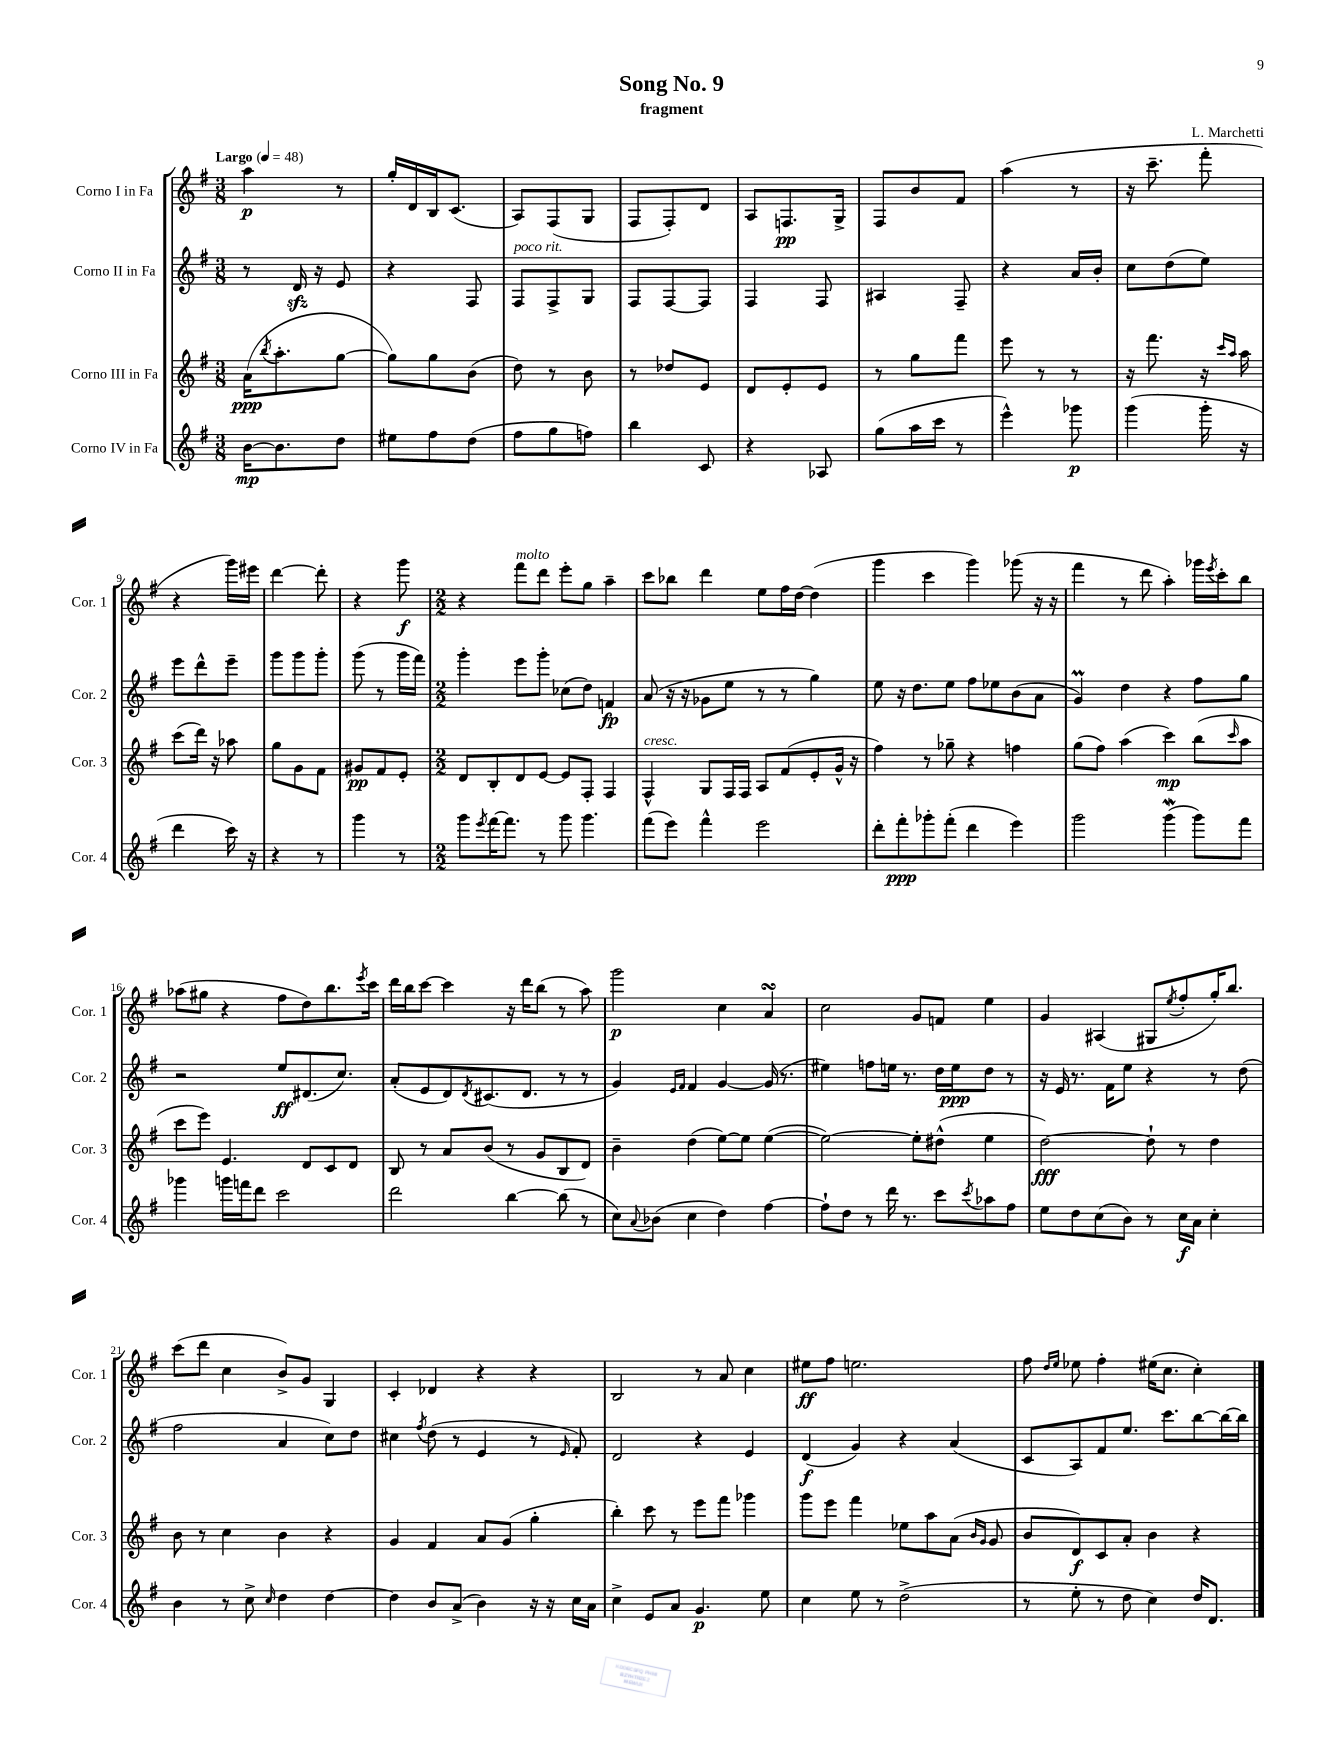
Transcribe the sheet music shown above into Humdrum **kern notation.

**kern	**dynam	**kern	**dynam	**kern	**dynam	**kern	**dynam
*part4	*part4	*part3	*part3	*part2	*part2	*part1	*part1
*staff4	*staff4	*staff3	*staff3	*staff2	*staff2	*staff1	*staff1
*I"Corno IV in Fa	*	*I"Corno III in Fa	*	*I"Corno II in Fa	*	*I"Corno I in Fa	*
*I'Cor. 4	*	*I'Cor. 3	*	*I'Cor. 2	*	*I'Cor. 1	*
*clefG2	*	*clefG2	*	*clefG2	*	*clefG2	*
*k[f#]	*	*k[f#]	*	*k[f#]	*	*k[f#]	*
*M3/8	*	*M3/8	*	*M3/8	*	*M3/8	*
*MM48	*	*MM48	*	*MM48	*	*MM48	*
=1	=1	=1	=1	=1	=1	=1	=1
!	!	!	!	!	!	!LO:TX:a:B:t=Largo	!
[16b\KL	mp	(16a\KL	ppp	8r	.	4aa\	p
.	.	8qbb/	.	.	.	.	.
8.b\]	.	8.aa'\	.	.	.	.	.
.	.	.	.	16dzz/	.	.	.
.	.	.	.	16r	.	.	.
8dd\J	.	[8gg\J	.	8e/	.	8r	.
=2	=2	=2	=2	=2	=2	=2	=2
8ee#X\L	.	8gg\L])	.	4r	.	16gg'/LL	.
.	.	.	.	.	.	16d/	.
8ff#\	.	8gg\	.	.	.	16B/J	.
.	.	.	.	.	.	(8.c/J	.
(8dd\J	.	(8b\J	.	8F#/	.	.	.
=3	=3	=3	=3	=3	=3	=3	=3
!	!	!	!	!LO:TX:a:i:t=poco rit.	!	!	!
8ff#\L	.	8dd\)	.	8F#/L	.	8A/L)	.
8gg\	.	8r	.	8F#^/	.	(8F#/	.
8ffn\J)	.	8b\	.	8G/J	.	8G/J	.
=4	=4	=4	=4	=4	=4	=4	=4
4bb\	.	8r	.	8F#/L	.	8F#/L	.
.	.	8dd-X/L	.	[8F#/	.	8F#'/)	.
8c/	.	8e/J	.	8F#/J]	.	8d/J	.
=5	=5	=5	=5	=5	=5	=5	=5
4r	.	8d/L	.	4F#/	.	8A/L	.
.	.	8e'/	.	.	.	8.Fn/	pp
8A-X/	.	8e/J	.	8F#/	.	.	.
.	.	.	.	.	.	16G^/Jk	.
=6	=6	=6	=6	=6	=6	=6	=6
(8gg\L	.	8r	.	4A#X/	.	8F#/L	.
16aa\L	.	8gg\L	.	.	.	8b/	.
16ccc\JJ	.	.	.	.	.	.	.
8r	.	8fff#\J	.	8F#~/	.	8f#/J	.
=7	=7	=7	=7	=7	=7	=7	=7
4eee^^\)	.	8eee\	.	4r	.	(4aa\	.
.	.	8r	.	.	.	.	.
8ggg-X\	p	8r	.	16a/LL	.	8r	.
.	.	.	.	16b'/JJ	.	.	.
=8	=8	=8	=8	=8	=8	=8	=8
(4ggg\	.	16r	.	8cc\L	.	16r	.
.	.	8.fff#\	.	.	.	8.ccc~\	.
.	.	.	.	(8dd\	.	.	.
16ggg'\	.	16r	.	8ee\J)	.	8fff#'\	.
.	.	16qqccc/LL	.	.	.	.	.
.	.	16qqaa/JJ	.	.	.	.	.
16r	.	16aa\	.	.	.	.	.
!!LO:LB:g=z
=9	=9	=9	=9	=9	=9	=9	=9
4ddd\	.	(8ccc\L	.	8eee\L	.	4r	.
.	.	16ddd\Jk)	.	8ddd^^\	.	.	.
.	.	16r	.	.	.	.	.
16ccc\)	.	8aa-X\	.	8eee~\J	.	16ggg\LL)	.
16r	.	.	.	.	.	16eee#X\JJ	.
=10	=10	=10	=10	=10	=10	=10	=10
4r	.	8gg\L	.	8ggg\L	.	[4ddd\	.
.	.	8g\	.	8ggg\	.	.	.
8r	.	8f#\J	.	8ggg'\J	.	8ddd'\]	.
=11	=11	=11	=11	=11	=11	=11	=11
4ggg\	.	8g#X/L	pp	(8ggg\	.	4r	.
.	.	8f#/	.	8r	.	.	.
8r	.	8e'/J	.	16ggg\LL	.	8ggg\	f
.	.	.	.	16fff#\JJ)	.	.	.
=12	=12	=12	=12	=12	=12	=12	=12
*M2/2	*	*M2/2	*	*M2/2	*	*M2/2	*
8ggg\L	.	8d/L	.	4ggg'\	.	4r	.
8qeee/	.	.	.	.	.	.	.
[16fff#\K	.	8B'/	.	.	.	.	.
8.fff#\J]	.	.	.	.	.	.	.
!	!	!	!	!	!	!LO:TX:a:i:t=molto	!
.	.	8d/	.	8eee\L	.	8fff#\L	.
8r	.	[8e/J	.	8ggg'\J	.	8ddd\J	.
8ggg\	.	8e/L]	.	(8cc-X\L	.	8eee'\L	.
4.ggg\	.	8F#'/J	.	8dd\J)	.	8gg\J	.
.	.	4F#/	.	4fn/	fp	4aa~\	.
=13	=13	=13	=13	=13	=13	=13	=13
!	!	!LO:TX:a:i:t=cresc.	!	!	!	!	!
(8fff#\L	.	4F#^^/	.	(8a/	.	8ccc\L	.
8eee\J)	.	.	.	16r	.	8bb-X\J	.
.	.	.	.	16r	.	.	.
4fff#^^\	.	8G/L	.	8g-X\L	.	4ddd\	.
.	.	16F#/L	.	8ee\J	.	.	.
.	.	16F#/JJ	.	.	.	.	.
2eee\	.	8A/L	.	8r	.	8ee\L	.
.	.	(8f#/	.	8r	.	16ff#\L	.
.	.	.	.	.	.	[16dd\JJ	.
.	.	8e'/	.	4gg\)	.	(4dd\]	.
.	.	16g^^/Jk	.	.	.	.	.
.	.	16r	.	.	.	.	.
=14	=14	=14	=14	=14	=14	=14	=14
8ddd'\L	.	4ff#\)	.	8ee\	.	4ggg\	.
8fff#'\	ppp	.	.	16r	.	.	.
.	.	.	.	8.dd\L	.	.	.
8ggg-X'\	.	8r	.	.	.	4ccc\	.
(8fff#'\J	.	8gg-X~\	.	8ee\J	.	.	.
4ddd\	.	4r	.	8ff#\L	.	4ggg\)	.
.	.	.	.	8ee-X\	.	.	.
4eee\)	.	4ffn\	.	(8b\	.	(8ggg-X\	.
.	.	.	.	8a\J	.	16r	.
.	.	.	.	.	.	16r	.
=15	=15	=15	=15	=15	=15	=15	=15
2ggg\	.	(8gg\L	.	4gM/)	.	4fff#\	.
.	.	8ff#\J)	.	.	.	.	.
.	.	(4aa\	.	4dd\	.	8r	.
.	.	.	.	.	.	8ddd\	.
(4gggw\	.	4ccc\)	mp	4r	.	4aa'\)	.
8ggg\L)	.	(8bb\L	.	8ff#\L	.	16ggg-X\LL	.
.	.	.	.	.	.	8qeee/	.
.	.	.	.	.	.	16ccc'\J	.
.	.	16qqccc/	.	.	.	.	.
8fff#\J	.	8aa\J	.	8gg\J	.	8bb\J	.
!!LO:LB:g=z
=16	=16	=16	=16	=16	=16	=16	=16
4ggg-X\	.	8ccc\L	.	2r	.	(8aa-X\L	.
.	.	8eee\J)	.	.	.	8gg#X\J	.
16gggn\LL	.	4.e/	.	.	.	4r	.
16fffn\J	.	.	.	.	.	.	.
8ddd\J	.	.	.	.	.	.	.
2ccc\	.	.	.	8ee/L	ff	8ff#\L	.
.	.	8d/L	.	(8.d#X/	.	8dd\)	.
.	.	8c/	.	.	.	8.bb\	.
.	.	.	.	8.cc/J)	.	.	.
.	.	8d/J	.	.	.	.	.
.	.	.	.	.	.	8qeee/	.
.	.	.	.	.	.	16ccc\Jk	.
=17	=17	=17	=17	=17	=17	=17	=17
2ddd\	.	8B/	.	(8a'/L	.	16ddd\LL	.
.	.	.	.	.	.	16bb\J	.
.	.	8r	.	8e/	.	[8ccc\J	.
.	.	8a/L	.	8d/)	.	4ccc\]	.
.	.	.	.	8qd/	.	.	.
.	.	(8b/J	.	(8.c#X/	.	.	.
[4bb\	.	8r	.	.	.	16r	.
.	.	.	.	8.d/J	.	16ddd\KL	.
.	.	8g/L	.	.	.	(8bb\J	.
(8bb\]	.	8B/	.	8r	.	8r	.
8r	.	8d/J)	.	8r	.	8aa\)	.
=18	=18	=18	=18	=18	=18	=18	=18
8cc\L)	.	4b~\	.	4g/)	.	2ggg\	p
8qqa/	.	.	.	.	.	.	.
(8b-X\J	.	.	.	.	.	.	.
.	.	.	.	16qqe/LL	.	.	.
.	.	.	.	16qqf#/JJ	.	.	.
4cc\	.	(4dd\	.	4f#/	.	.	.
4dd\)	.	[8ee\L)	.	[4g/	.	4cc\	.
.	.	8ee\J]	.	.	.	.	.
[4ff#\	.	([4ee\	.	(16g/]	.	4asSSS/	.
.	.	.	.	8.r	.	.	.
=19	=19	=19	=19	=19	=19	=19	=19
8ff#`\L]	.	2ee\_)	.	4ee#X\)	.	2cc\	.
8dd\J	.	.	.	.	.	.	.
8r	.	.	.	8ffn\L	.	.	.
16ddd\	.	.	.	16een\Jk	.	.	.
8.r	.	.	.	8.r	.	.	.
.	.	8ee'\L]	.	.	.	8g/L	.
8ccc\L	.	(8dd#X^^\J	.	16dd\LL	.	8fn/J	.
.	.	.	.	16ee\J	ppp	.	.
8qccc/	.	.	.	.	.	.	.
8aa-X\	.	4ee\	.	8dd\J	.	4ee\	.
8ff#\J	.	.	.	8r	.	.	.
=20	=20	=20	=20	=20	=20	=20	=20
8ee\L	.	[2dd\)	fff	16r	.	4g/	.
.	.	.	.	16e/	.	.	.
8dd\	.	.	.	8.r	.	.	.
(8cc\	.	.	.	.	.	(4A#X/	.
.	.	.	.	16f#\KL	.	.	.
8b\J)	.	.	.	8ee\J	.	.	.
8r	.	8dd`\]	.	4r	.	8G#X/L	.
.	.	.	.	.	.	8qee/	.
16cc\LL	f	8r	.	.	.	8ff#'/	.
16a\JJ	.	.	.	.	.	.	.
4cc'\	.	4dd\	.	8r	.	16gg'/K)	.
.	.	.	.	.	.	8.bb/J	.
.	.	.	.	(8dd\	.	.	.
!!LO:LB:g=z
=21	=21	=21	=21	=21	=21	=21	=21
4b\	.	8b\	.	2ff#\	.	(8ccc\L	.
.	.	8r	.	.	.	8ddd\J	.
8r	.	4cc\	.	.	.	4cc\	.
8cc^\	.	.	.	.	.	.	.
16qqcc/	.	.	.	.	.	.	.
4dd\	.	4b\	.	4a/	.	8b^/L)	.
.	.	.	.	.	.	8g/J	.
[4dd\	.	4r	.	8cc\L)	.	4G/	.
.	.	.	.	8dd\J	.	.	.
=22	=22	=22	=22	=22	=22	=22	=22
4dd\]	.	4g/	.	4cc#X\	.	4c'/	.
.	.	.	.	8qff#/	.	.	.
8b/L	.	4f#/	.	(8dd\	.	4d-X/	.
(8a^/J	.	.	.	8r	.	.	.
4b\)	.	8a/L	.	4e/	.	4r	.
.	.	(8g/J	.	.	.	.	.
16r	.	4gg'\	.	8r	.	4r	.
16r	.	.	.	.	.	.	.
.	.	.	.	16qqe/	.	.	.
16cc\LL	.	.	.	8f#'/)	.	.	.
16a\JJ	.	.	.	.	.	.	.
=23	=23	=23	=23	=23	=23	=23	=23
4cc^\	.	4bb'\)	.	2d/	.	2B/	.
8e/L	.	8ccc\	.	.	.	.	.
8a/J	.	8r	.	.	.	.	.
4.g/	p	8eee\L	.	4r	.	8r	.
.	.	8fff#\J	.	.	.	8a/	.
.	.	4ggg-X\	.	4e/	.	4cc\	.
8ee\	.	.	.	.	.	.	.
=24	=24	=24	=24	=24	=24	=24	=24
4cc\	.	8ggg\L	.	(4d/	f	8ee#X\L	ff
.	.	8eee\J	.	.	.	8ff#\J	.
8ee\	.	4fff#\	.	4g/)	.	2.een\	.
8r	.	.	.	.	.	.	.
(2dd^\	.	8ee-X\L	.	4r	.	.	.
.	.	8aa\	.	.	.	.	.
.	.	(8a\J	.	(4a/	.	.	.
.	.	16qqb/LL	.	.	.	.	.
.	.	16qqg/JJ	.	.	.	.	.
.	.	8g/	.	.	.	.	.
=25	=25	=25	=25	=25	=25	=25	=25
8r	.	8b/L	.	8c/L	.	8ff#\	.
.	.	.	.	.	.	16qqdd/LL	.
.	.	.	.	.	.	16qqee/JJ	.
8ee'\	.	8d/)	f	8A/)	.	8ee-X\	.
8r	.	8c/	.	8f#/	.	4ff#'\	.
8dd\	.	8a'/J	.	8.ee/J	.	.	.
4cc\)	.	4b\	.	.	.	(16ee#X\KL	.
.	.	.	.	8.ccc\L	.	8.cc\J	.
16dd/KL	.	4r	.	[8bb\	.	4cc'\)	.
8.d/J	.	.	.	.	.	.	.
.	.	.	.	16bb\L_	.	.	.
.	.	.	.	16bb\JJ]	.	.	.
==	==	==	==	==	==	==	==
*-	*-	*-	*-	*-	*-	*-	*-
